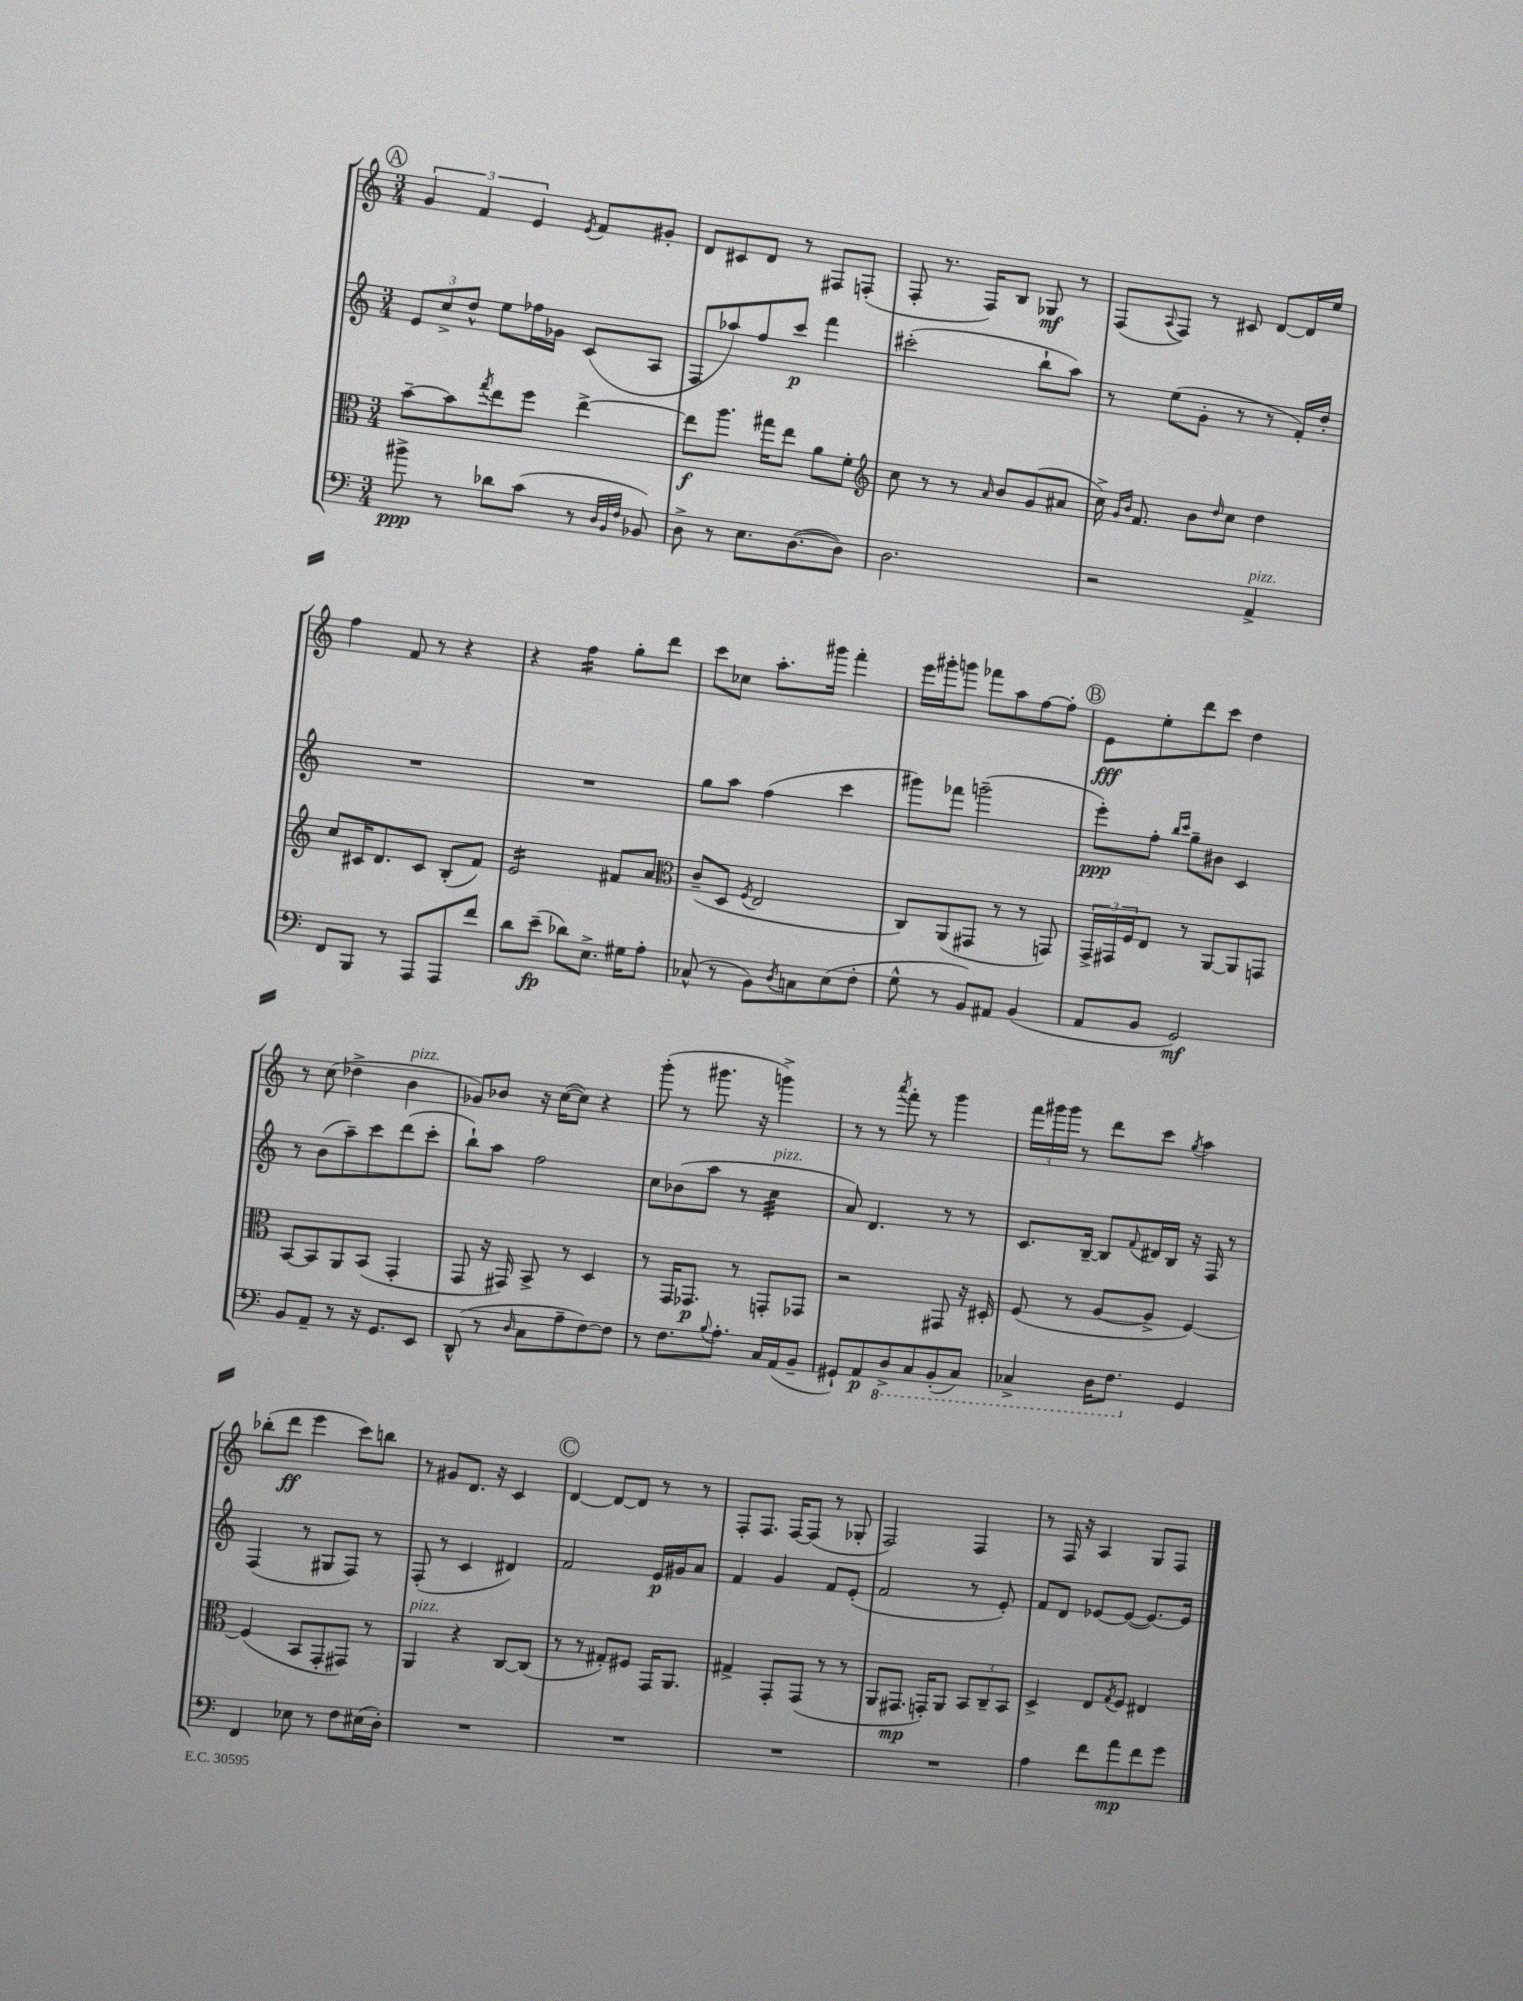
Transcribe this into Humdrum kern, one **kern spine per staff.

**kern	**kern	**kern	**kern
*staff4	*staff3	*staff2	*staff1
*clefF4	*clefC3	*clefG2	*clefG2
*k[]	*k[]	*k[]	*k[]
*M3/4	*M3/4	*M3/4	*M3/4
8b#^	[8b~	12e	6g
.	.	12cc^	.
8r	8b]	.	.
.	.	12dd^^	6f
.	8qgg	.	.
8d-	8ee	8ee	.
.	.	.	6e
(8c	8ff	16ff-	.
.	.	16g-	.
.	.	.	8qe
8r	[4ee^	(8c	8f
32qqD	.	.	.
32qqBB	.	.	.
32qqF	.	.	.
8BB-)	.	8A	8g#'
=	=	=	=
8D^	8ee]	8F	8d
8r	8.aa	8aa-)	8c#
8.E	.	8ff	8d
.	16gg#	.	.
.	8ee	8ccc	8r
([8.D	.	.	.
.	8a	4fff	8F#
8D])	8f'	.	(8F'
=	=	=	=
*	*clefG2	*	*
2.D	8cc	(2ccc#'	8F'
.	8r	.	8.r
.	8r	.	.
.	.	.	16F)
.	16qqa	.	.
.	8b	.	8B
.	(8g	8bb`	8G-
.	8a#	8aa)	8r
=	=	=	=
2r	16cc^)	8r	(8F
.	16qqg	.	.
.	16qqb	.	.
.	8.f	.	.
.	.	.	8qqA
.	.	(8ee	8F)
.	8b	8g'	8r
.	16qqdd	.	.
.	8cc	8r	8c#
4AA^	4dd	8r	[8d
.	.	16f')	16d]
.	.	16dd'	16ee
=	=	=	=
8FF	8cc	2.r	4ff
8BBB	16c#	.	.
.	8.d	.	.
8r	.	.	8f
8AAA	8c#	.	8r
8AAA	(8B'	.	4r
8f	8f)	.	.
=	=	=	=
8d	2e	2.r	4r
(8e~	.	.	.
8d-)	.	.	4ff
8.E^	.	.	.
.	8f#	.	8gg'
16G#	.	.	.
8A'	8a	.	8ddd
=	=	=	=
*	*clefC3	*	*
(8C-^^	(8c~	8gg	8ccc
8r	8D	8aa	8cc-
.	8qF	.	.
8BB)	2E	(4ff	8.aa'
8qD	.	.	.
8C	.	.	.
.	.	.	16ggg#
(8E	.	4ccc	4fff'
8F'	.	.	.
=	=	=	=
8G^^	8C)	8ggg#)	16eee
.	.	.	16ggg#'
8r	(8AA	8fff-	8ggg
8BB)	8GG#	(2ggg~	8fff-
8AA#	8r	.	8aa
(4BB	8r	.	[8ff
.	8GG)	.	8ff']
=	=	=	=
8AA	24GG^	8eee')	8e
.	24GG#	.	.
.	24F	.	.
8BB	8E	8ff'	8ee'
.	.	16qqbb	.
.	.	16qqccc	.
2GG)	8r	8gg~	8ddd
.	[8AA	8b#	8ccc
.	8AA]	4c	4dd
.	8GG	.	.
=	=	=	=
8BB	[8BB	8r	8r
8AA~	8BB]	(8b	(8cc
8r	8AA	8aa~)	4dd-^
16r	(8BB	8ccc	.
8.GG	.	.	.
.	4GG'	(8ddd	4b
8EE	.	8ccc'	.
=	=	=	=
(8DD^^	8GG	8bb`)	8g-)
8r	16r	8aa	8b-
.	16GG#)	.	.
16qqD	.	.	.
8C	8BB^	2ff	16r
.	.	.	([16cc
8A~	8r	.	8cc])
[8F)	4D	.	4r
8F]	.	.	.
=	=	=	=
8r	8r	8cc	(8ggg'
8.F	16GG	(8b-	8r
.	8.GG-	.	.
.	.	8aa	8.ggg#
8qqB	.	.	.
8.A'	.	.	.
.	8r	8r	.
.	.	.	16r
16C	8GG'	4cc	4ggg^)
(16AA	.	.	.
8BB~	8GG-	.	.
=	=	=	=
8GG#`)	2r	8a)	8r
8AA	.	4.d	8r
.	.	.	8qaaa
8DD^	.	.	8fff'
8CC	.	.	8r
(8BBB'	8GG#	8r	4ggg
8CC)	16r	8r	.
.	16D#'	.	.
=	=	=	=
4CC-^	(8F	8.c	24fff
.	.	.	24ggg#
.	.	.	24ggg#
.	8r	.	8r
.	.	[16B~	.
16DD	[8A	8B]	8ddd
8.FF	.	.	.
.	.	8qqf	.
.	8A^]	16d#	8ccc
.	.	16B	.
.	.	.	8qgg
4GG	[4F)	16r	4aa
.	.	16F	.
.	.	8r	.
=	=	=	=
4FF	(4F]	(4F	(8bb-'
.	.	.	8ddd
8E-	8BB	8r	4eee
8r	8GG'	8G#	.
8F	8GG#)	8F)	8ccc)
(16E#	8r	8r	8bb
16D')	.	.	.
=	=	=	=
2.r	4AA	(8F'	8r
.	.	8r	8g#
.	4r	4c	8.d
.	.	.	16r
.	[8C	4d#)	4c
.	(8C]	.	.
=	=	=	=
2.r	8r	2f	[4d
.	8r	.	.
.	8G#')	.	8d_
.	8F#	.	8d]
.	16GG	16e	8r
.	8.AA	16g#	.
.	.	8a	8r
=	=	=	=
2.r	4G#^	4f	8F'
.	.	.	8.F
.	8GG'	4g	.
.	.	.	[16F
.	(8GG	.	(8F]
.	8r	8f	8r
.	8r	(8e'	8G-'
=	=	=	=
2.r	8AA	2f	2F)
.	8.GG#	.	.
.	16GG')	.	.
.	8AA	.	.
.	12BB	8r	4F
.	12C~	.	.
.	.	8e')	.
.	12BB	.	.
=	=	=	=
4A	4D^	8f	8r
.	.	8d	16F
.	.	.	16r
8f	8E	[8e-	4A
.	8qG	.	.
8a	8F	(8e-_	.
8f	4E#	8.e-_)	8G
8g	.	.	8F
.	.	16e-]	.
==	==	==	==
*-	*-	*-	*-
